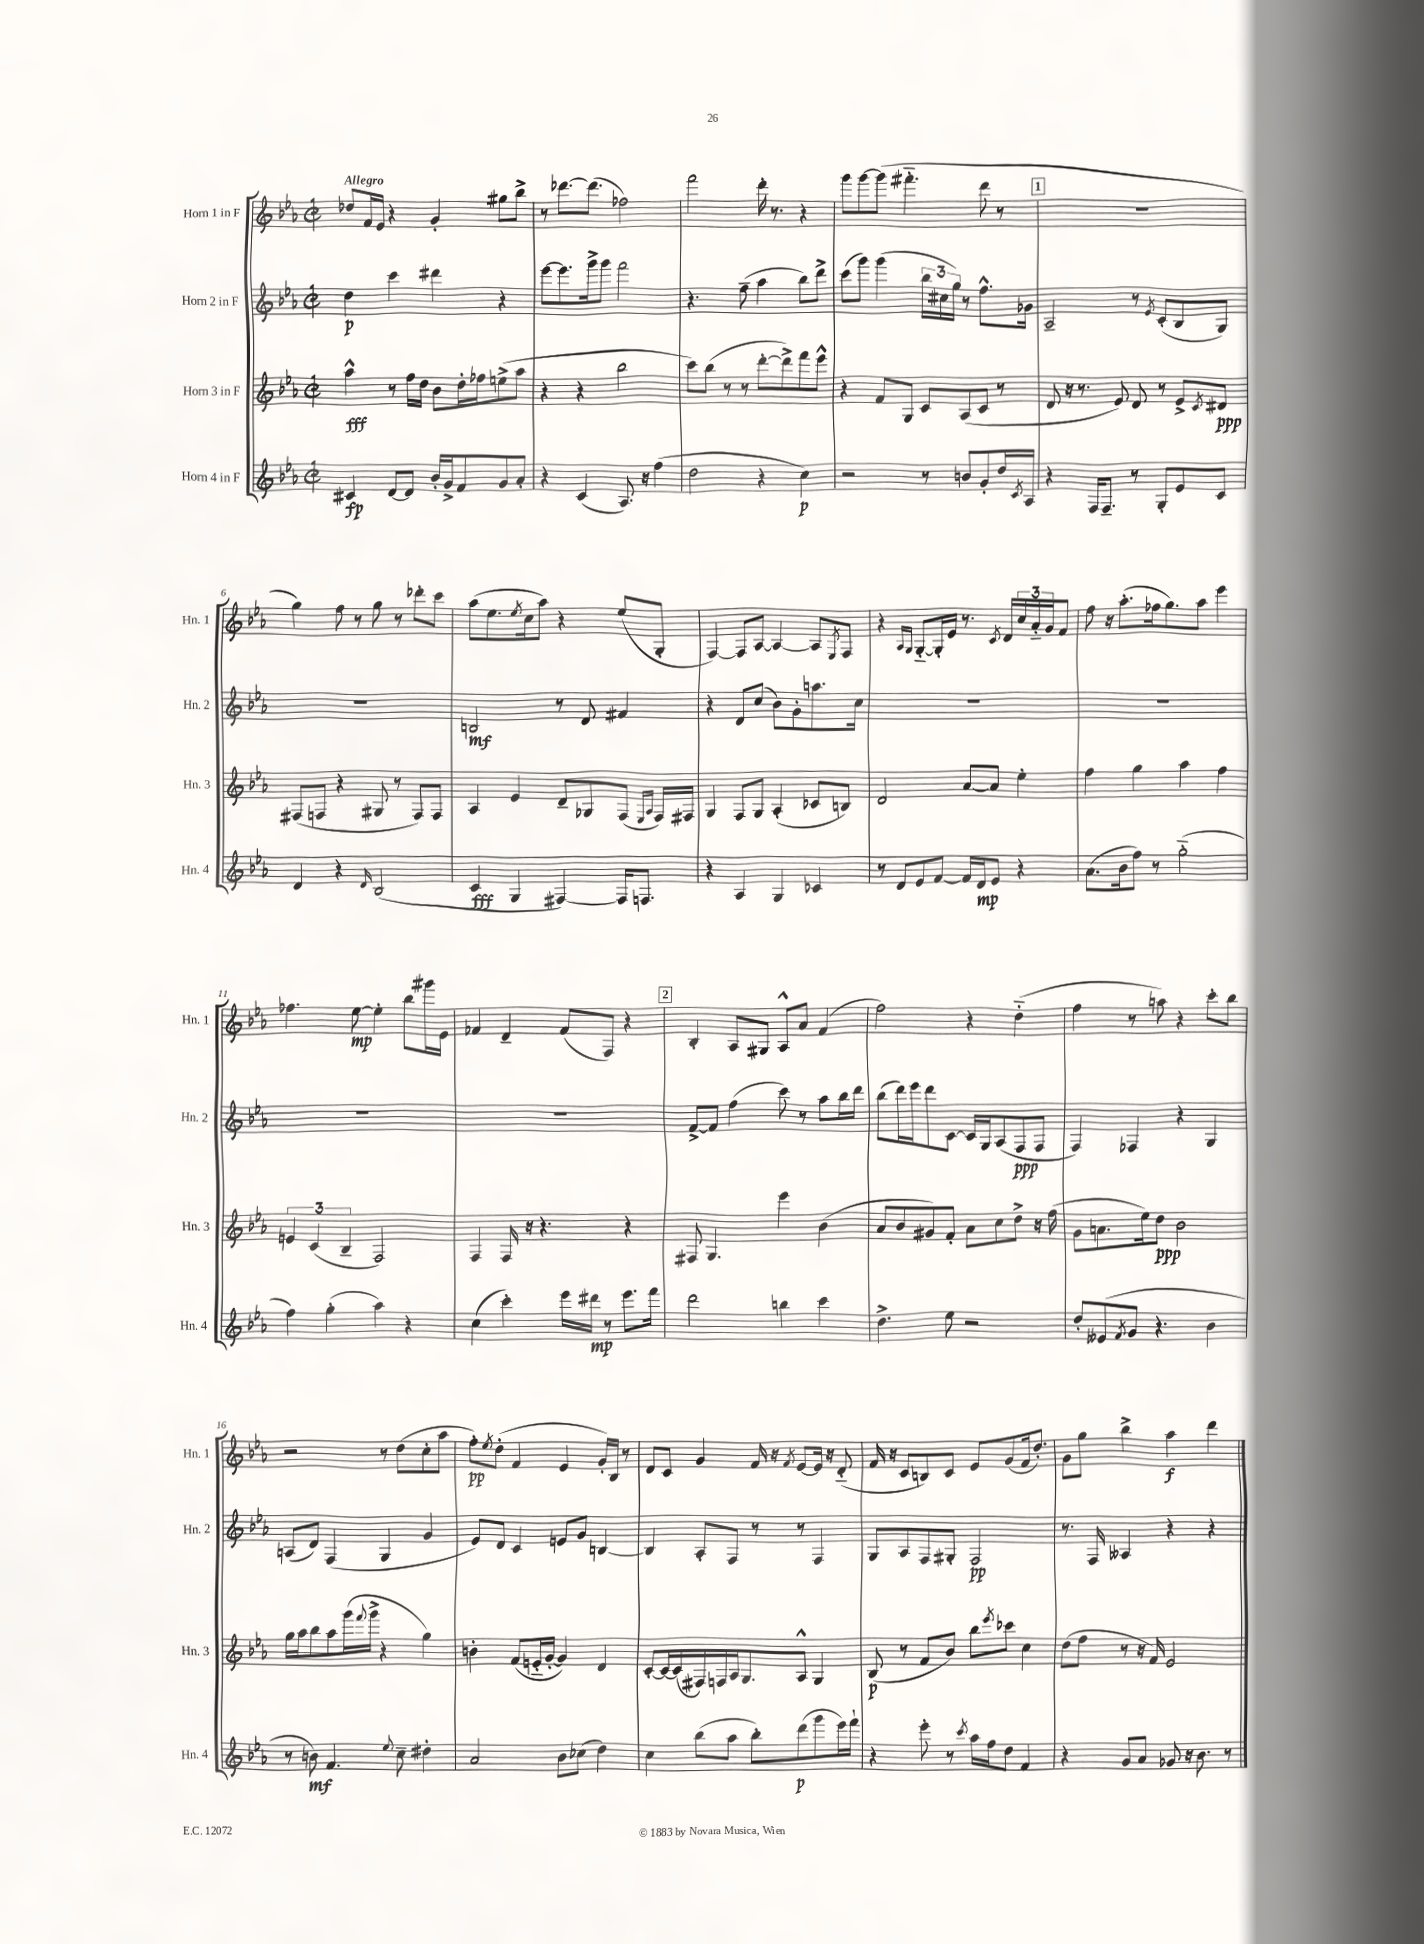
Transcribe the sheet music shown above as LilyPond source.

<<
\new StaffGroup <<
\new Staff = "s0" \with { instrumentName = "Horn 1 in F" shortInstrumentName = "Hn. 1" } {
    \clef treble \key ees \major \defaultTimeSignature \time 2/2 \tempo "Allegro"
    des''8 f'16 ees'16 r4 g'4-. gis''8 bes''8-> |
    r8 des'''8.~ des'''8.( fes''2) |
    f'''2 d'''16-. r8. r4 |
    g'''8 g'''8~ g'''8( fis'''4.-_ d'''8 r8 |
    \mark \markup { \box "1" } R1 |
    g''4) f''8 r8 g''8 r8 des'''8-. c'''8 |
    aes''8( ees''8. \acciaccatura { ees''8 } c''16 aes''8) r4 ees''8( g8-. |
    f4~) f8 aes8~ aes4~ aes8 \acciaccatura { ees8 } f8 |
    r4 \grace { aes16 g16 } g8~-_ g16-. ees'16 r8. \acciaccatura { c'8 } d'16 \tuplet 3/2 { c''16 aes'16-_ g'16 } f'8 |
    f''8 r16 aes''8.-.( fes''16 g''8.) aes''8 ees'''4 |
    fes''4. ees''8~\mp ees''4-. bes''8 gis'''16 ees'16 |
    fes'4 d'4-- fes'8( f8) r4 |
    \mark \markup { \box "2" } bes4-. aes8 gis8 aes8-^ aes'8 f'4( |
    f''2) r4 d''4-_( |
    f''4 r8 a''8) r4 c'''8-. bes''8 |
    r2 r8 d''8( c''8-. aes''8 |
    f''8-.\pp) \acciaccatura { ees''8 } d''8-.( f'4 ees'4 g'16-.) bes16 r8 |
    d'8 c'8 g'4 f'16 r16 \acciaccatura { f'8 } ees'8~ ees'16 r16 d'8-_( |
    f'16 r16 c'8 b8) c'8 ees'8 g'8( f'16 d''8.-.) |
    g'8 g''8 bes''4-> aes''4\f d'''4 \bar "|." |
}
\new Staff = "s1" \with { instrumentName = "Horn 2 in F" shortInstrumentName = "Hn. 2" } {
    \clef treble \key ees \major \defaultTimeSignature \time 2/2
    d''4\p c'''4 dis'''4 r4 |
    ees'''8~ ees'''8. g'''16-> g'''8 f'''2 |
    r4. f''8--( aes''4 bes''8) d'''8-> |
    c'''8( g'''8) g'''4( \tuplet 3/2 { bes''16 cis''16 g''16) } r8 f''8.-^ ges'16 |
    \mark \markup { \box "1" } aes2-- r8 \acciaccatura { ees'8 } c'8-.( bes8 g8) |
    R1 |
    b2\mf r8 d'8 fis'4 |
    r4 d'8 c''8( bes'8) g'8-. a''8. c''16 |
    R1 |
    R1 |
    R1 |
    R1 |
    \mark \markup { \box "2" } f'8~-> f'8 f''4( c'''8) r8 aes''8 bes''16 d'''16 |
    bes''8( d'''16) ees'''16 d'''8 c'8~ c'16 g16 aes8( f8\ppp f8 |
    f4) fes4 r4 g4 |
    a8( d'8) f4( g4 g'4 |
    ees'8) d'8 c'4 e'8 g'8 b4~ |
    b4 aes8-. f8 r8 r8 f4 |
    g8 aes8 f8 gis8-. f2\pp |
    r8. f16 aeses4 r4 r4 \bar "|." |
}
\new Staff = "s2" \with { instrumentName = "Horn 3 in F" shortInstrumentName = "Hn. 3" } {
    \clef treble \key ees \major \defaultTimeSignature \time 2/2
    aes''4-^\fff r8 f''16 d''16 bes'8 d''16-. fes''16 e''8->( aes''8 |
    r4 r4 bes''2 |
    c'''8) bes''8( r8 r8 d'''8~-. d'''8->) f'''8 ees'''8-^ |
    r4 f'8 g8 c'8 aes8( c'8 r8 |
    \mark \markup { \box "1" } d'8 r16 r8. ees'8) d'8 r8 ees'8-> \acciaccatura { c'8 } dis'8\ppp |
    fis8( f8 r4 gis8 r8 f8) f8 |
    aes4 ees'4 d'8-- ges8 f8( \grace { ees16 aes16 } f16) fis16 |
    g4 f8 g8 aes4-.( ces'8 b8) |
    d'2 aes'8~ aes'8 ees''4-. |
    f''4 g''4 aes''4 f''4 |
    \tuplet 3/2 { e'4 c'4( bes4-- } f2) |
    f4 f16 r16 r4. r4 |
    \mark \markup { \box "2" } fis8 g4. ees'''4 bes'4( |
    aes'8 bes'8 gis'8) f'8-. aes'8 c''8 d''8-> r16 f''16( |
    g'8 a'8. ees''16) d''8\ppp bes'2 |
    g''16 aes''16 bes''8 aes''8 g'''16( \appoggiatura { f'''8 } g'''16-> r4 g''4) |
    b'4-. f'8( e'16-_ g'16~-. g'4) d'4 |
    c'8~-. c'16~ c'16( fis16) f16 aes16 g8. aes8-^ g4 |
    bes8\p( r8 f'8 bes'8) bes''8 \acciaccatura { ees'''8 } ces'''8 c''4 |
    d''8( f''8 r8 r16 f'16) ees'2 \bar "|." |
}
\new Staff = "s3" \with { instrumentName = "Horn 4 in F" shortInstrumentName = "Hn. 4" } {
    \clef treble \key ees \major \defaultTimeSignature \time 2/2
    cis'4\fp d'8~ d'8 bes'16-. g'16-> f'8 g'8 aes'8-. |
    r4 c'4( aes8.) r16 f''4( |
    d''2 r4 c''4\p) |
    r2 r8 b'8 g'8-. d''16 \acciaccatura { c'8 } aes16 |
    \mark \markup { \box "1" } r4 f16 f8.-- r8 g8-. ees'8 c'8 |
    d'4 r4 \grace { d'16 } bes2( |
    c'4\fff g4 fis4~) fis16 f8. |
    r4 aes4 g4 ces'4 |
    r8 d'8 ees'8 f'8~ f'16 d'16\mp ees'8 r4 |
    aes'8.( bes'16 f''8) r8 g''2-_( |
    f''4) g''4-.( aes''4) r4 |
    c''4( c'''4-.) ees'''16 dis'''16\mp r8 ees'''8. f'''16 |
    \mark \markup { \box "2" } d'''2 b''4 c'''4 |
    d''4.-> ees''8 r2 |
    d''8-. eeses'8( \acciaccatura { f'8 } g'8 r4. bes'4 |
    r8 b'8\mf) f'4. \appoggiatura { ees''8 } c''8-- dis''4-. |
    aes'2 bes'8 ces''8( d''4) |
    c''4 bes''8( aes''8 bes''8-.) d'''8\p( g'''8 ees'''16) f'''16-! |
    r4 ees'''8-. r8 \acciaccatura { c'''8 } aes''16 f''16 d''8 f'4 |
    r4 g'8 aes'8 ges'8 r16 bes'8. r8 \bar "|." |
}
>>
>>
